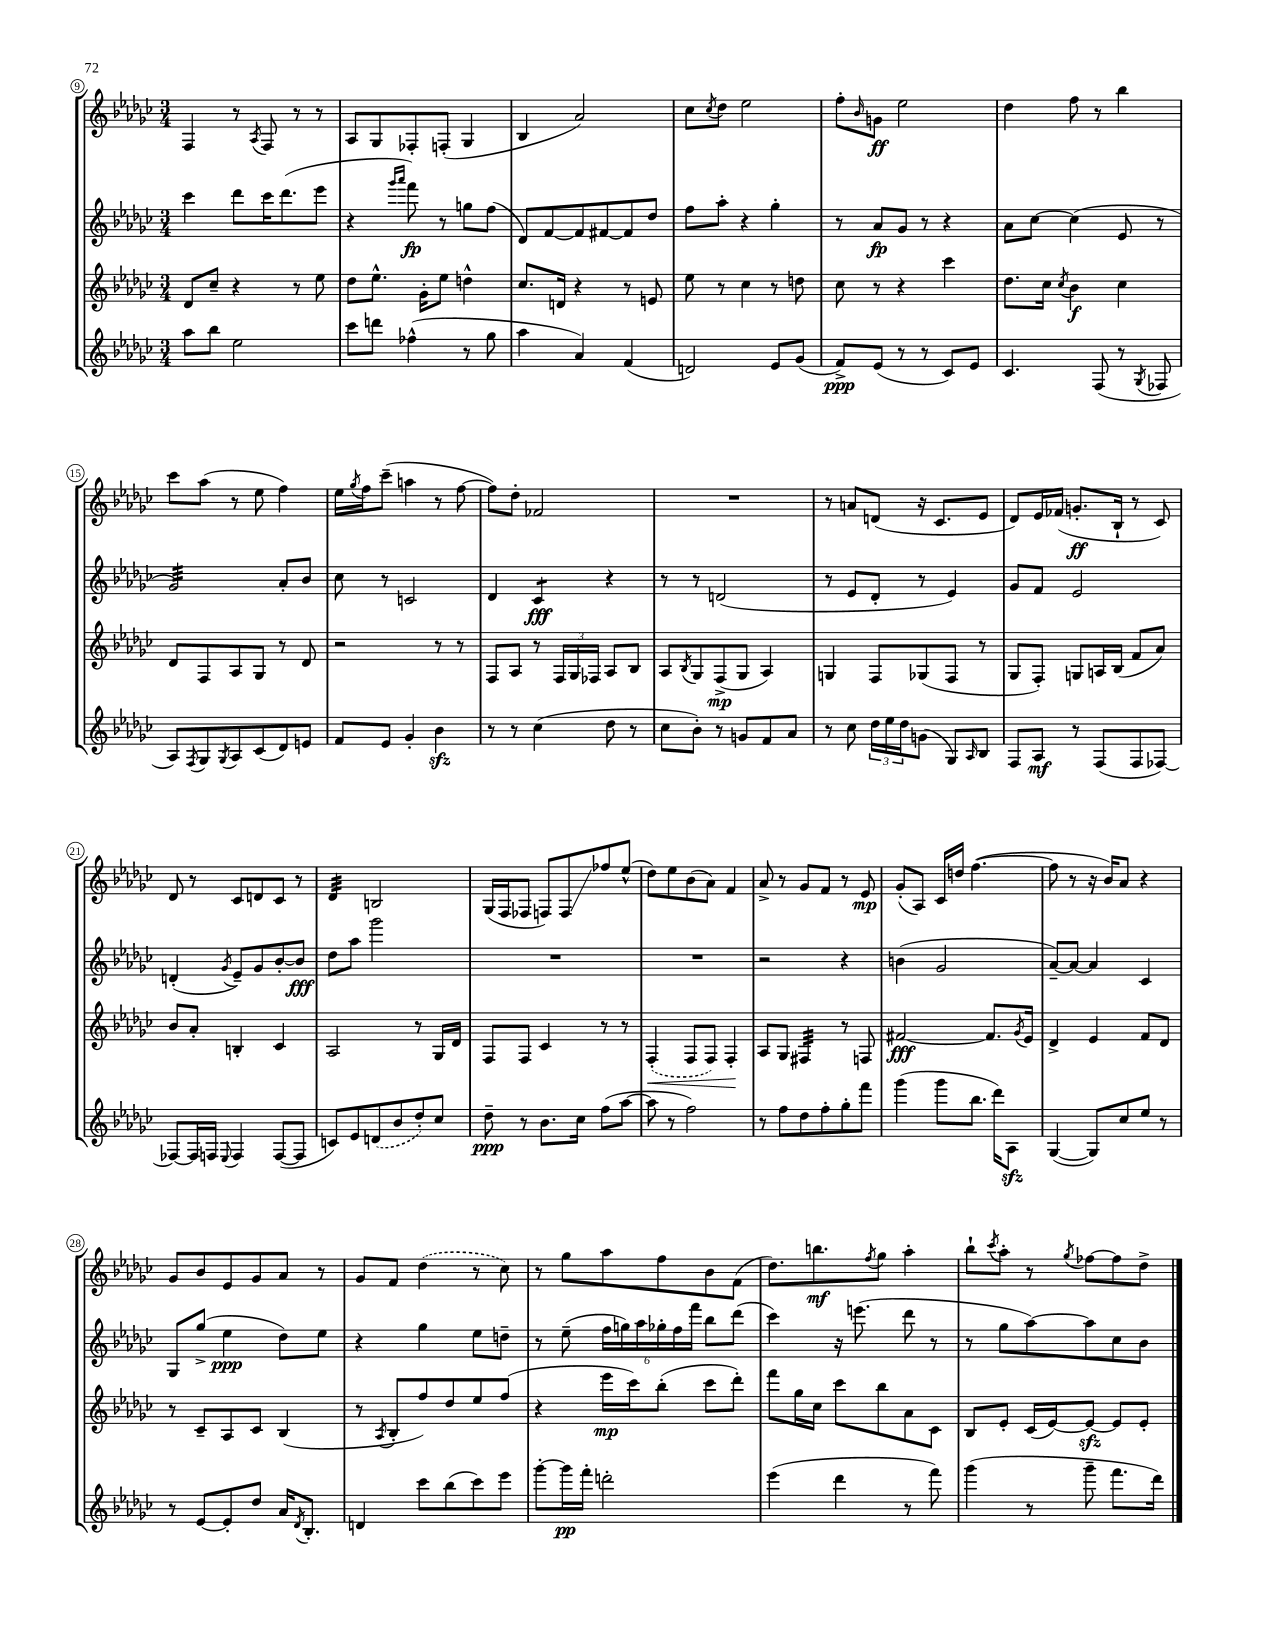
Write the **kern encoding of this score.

**kern	**kern	**kern	**kern
*staff4	*staff3	*staff2	*staff1
*clefG2	*clefG2	*clefG2	*clefG2
*k[b-e-a-d-g-c-]	*k[b-e-a-d-g-c-]	*k[b-e-a-d-g-c-]	*k[b-e-a-d-g-c-]
*M3/4	*M3/4	*M3/4	*M3/4
8aa-	8d-	4ccc-	4F
8bb-	8cc-~	.	.
2ee-	4r	8ddd-	8r
.	.	.	8qA-
.	.	16ccc-	8F
.	.	(8.ddd-	.
.	8r	.	8r
.	8ee-	8eee-	8r
=	=	=	=
8ccc-	8dd-	4r	8A-
8ddd	8.ee-^^	.	8G-
.	.	16qqggg-	.
.	.	16qqaaa-	.
(4ff-^^	.	8fff)	8F-'
.	16g-'	.	.
.	8ee-	8r	(8F'
8r	4dd^^	8gg	4G-
8gg-	.	(8ff	.
=	=	=	=
4aa-	8.cc-	8d-)	4B-
.	.	[8f	.
.	16d	.	.
4a-)	4r	8f]	2a-)
.	.	[8f#	.
(4f	8r	8f#]	.
.	8e	8dd-	.
=	=	=	=
2d)	8ee-	8ff	8cc-
.	.	.	8qcc-
.	8r	8aa-'	8dd-
.	4cc-	4r	2ee-
8e-	8r	4gg-'	.
(8g-	8dd	.	.
=	=	=	=
8f^)	8cc-	8r	8ff'
.	.	.	16qqb-
(8e-	8r	8a-	8g
8r	4r	8g-	2ee-
8r	.	8r	.
8c-)	4ccc-	4r	.
8e-	.	.	.
=	=	=	=
4.c-	8.dd-	8a-	4dd-
.	.	[8cc-	.
.	16cc-	.	.
.	8qcc-	.	.
.	4b-	(4cc-]	8ff
(8F	.	.	8r
8r	4cc-	8e-	4bb-
8qG-	.	.	.
8F-	.	8r	.
=	=	=	=
8A-)	8d-	2g-)	8ccc-
8qF	.	.	.
8G-	8F	.	(8aa-
8qG-	.	.	.
8A-	8A-	.	8r
(8c-	8G-	.	8ee-
8d-)	8r	8a-'	4ff)
8e	8d-	8b-	.
=	=	=	=
8f	2r	8cc-	16ee-
.	.	.	8qgg-
.	.	.	16ff
8e-	.	8r	(8ccc-~
4g-'	.	2c	4aa
4b-	8r	.	8r
.	8r	.	[8ff
=	=	=	=
8r	8F	4d-	8ff])
8r	8A-	.	8dd-'
(4cc-	8r	4c-	2f-
.	24F	.	.
.	24G-	.	.
.	24F-	.	.
8dd-	8A-	4r	.
8r	8B-	.	.
=	=	=	=
8cc-	8A-	8r	2.r
.	8qB-	.	.
8b-')	8G-	8r	.
8r	(8F^	(2d	.
8g	8G-	.	.
8f	4A-)	.	.
8a-	.	.	.
=	=	=	=
8r	4G	8r	8r
8cc-	.	8e-	8a
24dd-	8F	8d-'	(8d
24ee-	.	.	.
24dd-	.	.	.
(8g	(8G-	8r	16r
.	.	.	8.c-
8G-)	8F	4e-)	.
16qqA-	.	.	.
8B-	8r	.	8e-
=	=	=	=
8F	8G-	8g-	8d-)
8A-	8F')	8f	16e-
.	.	.	(16f-
8r	8G	2e-	8.g'
(8F	16A	.	.
.	(16B-	.	16B-`
8F	8f	.	8r
[8F-)	8a-)	.	8c-)
=	=	=	=
8F-_	8b-	(4d'	8d-
16F-]	8a-'	.	8r
16F	.	.	.
8qqE-	.	8qg-	.
4F	4B'	8e-~)	8c-
.	.	8g-	8d
([8F	4c-	[8b-'	8c-
8F]	.	8b-]	8r
=	=	=	=
8c)	2A-	8dd-	4d-
8e-	.	8aa-	.
(8d	.	2ggg-	2B
8b-	.	.	.
8dd-')	8r	.	.
8cc-	16G-	.	.
.	16d-	.	.
=	=	=	=
8dd-~	8F	2.r	(16G-
.	.	.	16F
8r	8F	.	8F-
8.b-	4c-	.	8F)
.	.	.	8F
16cc-	.	.	.
(8ff	8r	.	8ff-
[8aa-	8r	.	(8ee-^^
=	=	=	=
8aa-]	(4F'	2.r	8dd-)
8r	.	.	8ee-
2ff)	8F	.	(8b-
.	8F)	.	8a-)
.	4F'	.	4f
=	=	=	=
8r	8A-	2r	8a-^
8ff	8G-	.	8r
8dd-	4F#	.	8g-
8ff'	.	.	8f
8gg-'	8r	4r	8r
8fff	8F	.	8e-
=	=	=	=
(4ggg-	[2f#	(4b	(8g-'
.	.	.	8A-)
8ggg-	.	2g-	16c-
.	.	.	16dd
8.bb-	.	.	([4.ff
.	8.f#]	.	.
16ddd-)	.	.	.
8A-	.	.	.
.	8qg-	.	.
.	16e-	.	.
=	=	=	=
([4G-	4d-^	[8a-~)	8ff]
.	.	8a-_	8r
8G-])	4e-	4a-]	16r
.	.	.	16b-)
8cc-	.	.	8a-
8ee-	8f	4c-	4r
8r	8d-	.	.
=	=	=	=
8r	8r	8G-	8g-
[8e-	8c-~	(8gg-^	8b-
8e-']	8A-	4ee-	8e-
8dd-	8c-	.	8g-
16a-	(4B-	8dd-)	8a-
8qd-	.	.	.
8.B-'	.	.	.
.	.	8ee-	8r
=	=	=	=
4d	8r	4r	8g-
.	8qA-	.	.
.	8B-'	.	8f
8ccc-	8ff)	4gg-	(4dd-
(8bb-	8dd-	.	.
8ccc-)	8ee-	8ee-	8r
8eee-	(8ff	8dd~	8cc-)
=	=	=	=
[8ggg-'	4r	8r	8r
16ggg-]	.	(8ee-~	8gg-
16fff'	.	.	.
2ddd'	16eee-	24ff	8aa-
.	.	24gg)	.
.	16ccc-)	.	.
.	.	24aa-	.
.	(8bb-'	24gg-'	8ff
.	.	24ff	.
.	.	24fff	.
.	8ccc-	8bb-	8b-
.	8ddd-')	(8ddd-	(8f
=	=	=	=
(4eee-	8fff	4ccc-)	8.dd-)
.	16gg-	.	.
.	16cc-	.	8.bb
4ddd-	8ccc-	16r	.
.	.	(8.eee	.
.	.	.	8qff
.	8bb-	.	8gg-
8r	8a-	8ddd-	4aa-'
8fff)	8c-	8r	.
=	=	=	=
(4ggg-	8B-	8r	8bb-`
.	.	.	8qccc-
.	8e-'	8gg-	8aa-'
8r	(16c-	[8aa-)	8r
.	[16e-)	.	.
.	.	.	8qgg-
8ggg-~	8e-_	8aa-]	[8ff-
8.fff	8e-]	8cc-	8ff-]
.	8e-'	8b-	8dd-^
16ddd-)	.	.	.
==	==	==	==
*-	*-	*-	*-
